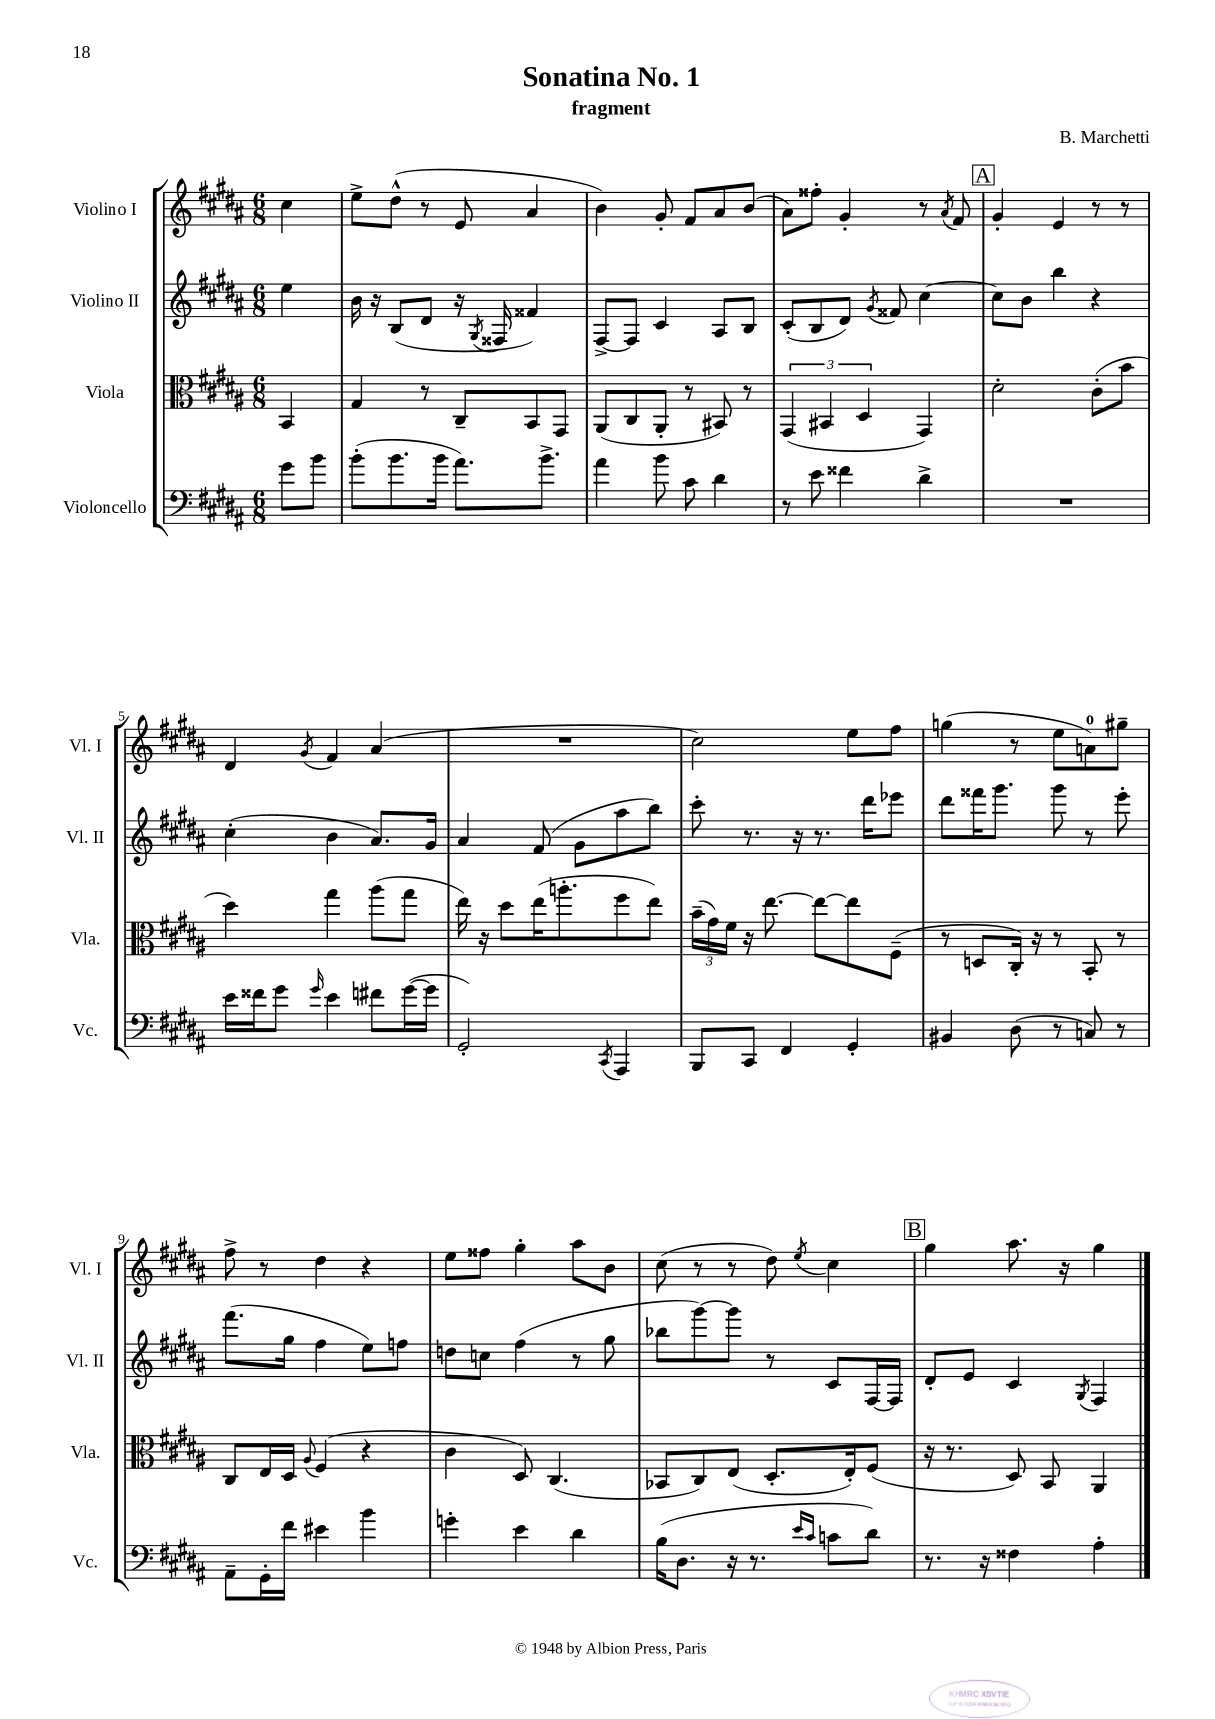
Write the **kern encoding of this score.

**kern	**kern	**kern	**kern
*staff4	*staff3	*staff2	*staff1
*clefF4	*clefC3	*clefG2	*clefG2
*k[f#c#g#d#a#]	*k[f#c#g#d#a#]	*k[f#c#g#d#a#]	*k[f#c#g#d#a#]
*M6/8	*M6/8	*M6/8	*M6/8
8g#\L	4BB/	4ee\	4cc#\
8b\J	.	.	.
=	=	=	=
(8b'\L	4G#/	16b\	8ee^\L
.	.	16r	.
8.b\	.	(8B/L	(8dd#^^\J
.	8r	8d#/J	8r
16b\Jk	.	.	.
8.a#\L)	8C#~/L	16r	8e/
.	.	8qG#/	.
.	.	16F##/	.
.	8BB/	4f##/)	4a#/
8.b^\J	.	.	.
.	8GG#/J	.	.
=	=	=	=
4a#\	(8AA#/L	[8F#^/L	4b\)
.	8C#/	8F#/]J	.
8b\	8AA#'/J	4c#/	8g#'/
8c#\	8r	.	8f#/L
4d#\	8BB#/)	8A#/L	8a#/
.	8r	8B/J	(8b/J
=	=	=	=
8r	(6GG#/	(8c#'/L	8a#\L)
8e\	.	8B/	8ff##'\J
.	6BB#/	.	.
4f##\	.	8d#/J)	4g#'/
.	6D#/	.	.
.	.	8qg#/	.
.	.	8f##/	.
4d#^\	4GG#/)	[4cc#\	8r
.	.	.	8qa#/
.	.	.	8f#/
=	=	=	=
2.r	2d#'\	8cc#\]L	4g#'/
.	.	8b\J	.
.	.	4bb\	4e/
.	(8c#'\L	4r	8r
.	8b\J	.	8r
=	=	=	=
16e\LL	4dd#\)	(4cc#'\	4d#/
16f##\J	.	.	.
8g#\J	.	.	.
16qqg#/	.	.	8qg#/
4e\	4gg#\	4b\	4f#/
8f#\L	(8aa#\L	8.a#/L)	(4a#/
([16g#\L	8gg#\J	.	.
16g#\]JJ	.	16g#/Jk	.
=	=	=	=
2GG#'/)	16ee\)	4a#/	2.r
.	16r	.	.
.	8dd#\L	.	.
.	(16ee\K	(8f#/	.
.	8.aa'\	.	.
.	.	8g#\L	.
8qCC#/	.	.	.
4AAA#/	8ff#\	8aa#\	.
.	8ee\J)	8bb\J)	.
=	=	=	=
8BBB/L	(24b~\LL	8ccc#'\	2cc#\)
.	24g#\)	.	.
.	24f#\JJ	.	.
8CC#/J	16r	8.r	.
.	[8.ee\	.	.
4FF#/	.	.	.
.	.	16r	.
.	8ee\_L	8.r	.
4GG#'/	8ee\]	.	8ee\L
.	.	16ddd#\LK	.
.	(8F#~\J	8eee-\J	8ff#\J
=	=	=	=
4BB#/	8r	8ddd#\L	(4gg\
.	8D/L	16fff##\K	.
.	.	8.ggg#\J	.
(8D#\	16C#'/Jk)	.	8r
.	16r	.	.
8r	8r	8ggg#\	8ee\L
8C/)	8BB'/	8r	8a\)
8r	8r	8eee'\	8gg#~\J
=	=	=	=
8AA#~\L	8C#/L	(8.fff#\L	8ff#^\
16GG#'\L	16E/L	.	8r
16f#\JJ	16D#/JJ	16gg#\Jk	.
.	8qqA#/	.	.
4e#\	(4F#/	4ff#\	4dd#\
4b\	4r	8ee\L)	4r
.	.	8ff\J	.
=	=	=	=
4g'\	4c#\	8dd\L	8ee\L
.	.	8cc\J	8ff##\J
4e\	8D#/)	(4ff#\	4gg#'\
.	(4.C#/	.	.
4d#\	.	8r	8aa#\L
.	.	8gg#\	8b\J
=	=	=	=
(16B\LK	8BB-/L	8bb-\L	(8cc#\
8.D#\J	.	.	.
.	8C#/)	[8ggg#\)	8r
16r	(8E/J	8ggg#\]J	8r
8.r	.	.	.
.	8.D#'/L	8r	8dd#\)
16qqe/LL	.	.	.
16qqc#/JJ	.	.	8qee/
8c\L	.	8c#/L	4cc#\
.	16E'/k)	.	.
8d#\J)	(8F#/J	[16F#/L	.
.	.	16F#/]JJ	.
=	=	=	=
8.r	16r	8d#'/L	4gg#\
.	8.r	.	.
.	.	8e/J	.
16r	.	.	.
4F##\	8D#/)	4c#/	8.aa#\
.	8BB/	.	.
.	.	.	16r
.	.	8qG#/	.
4A#'\	4AA#/	4F#/	4gg#\
==	==	==	==
*-	*-	*-	*-
